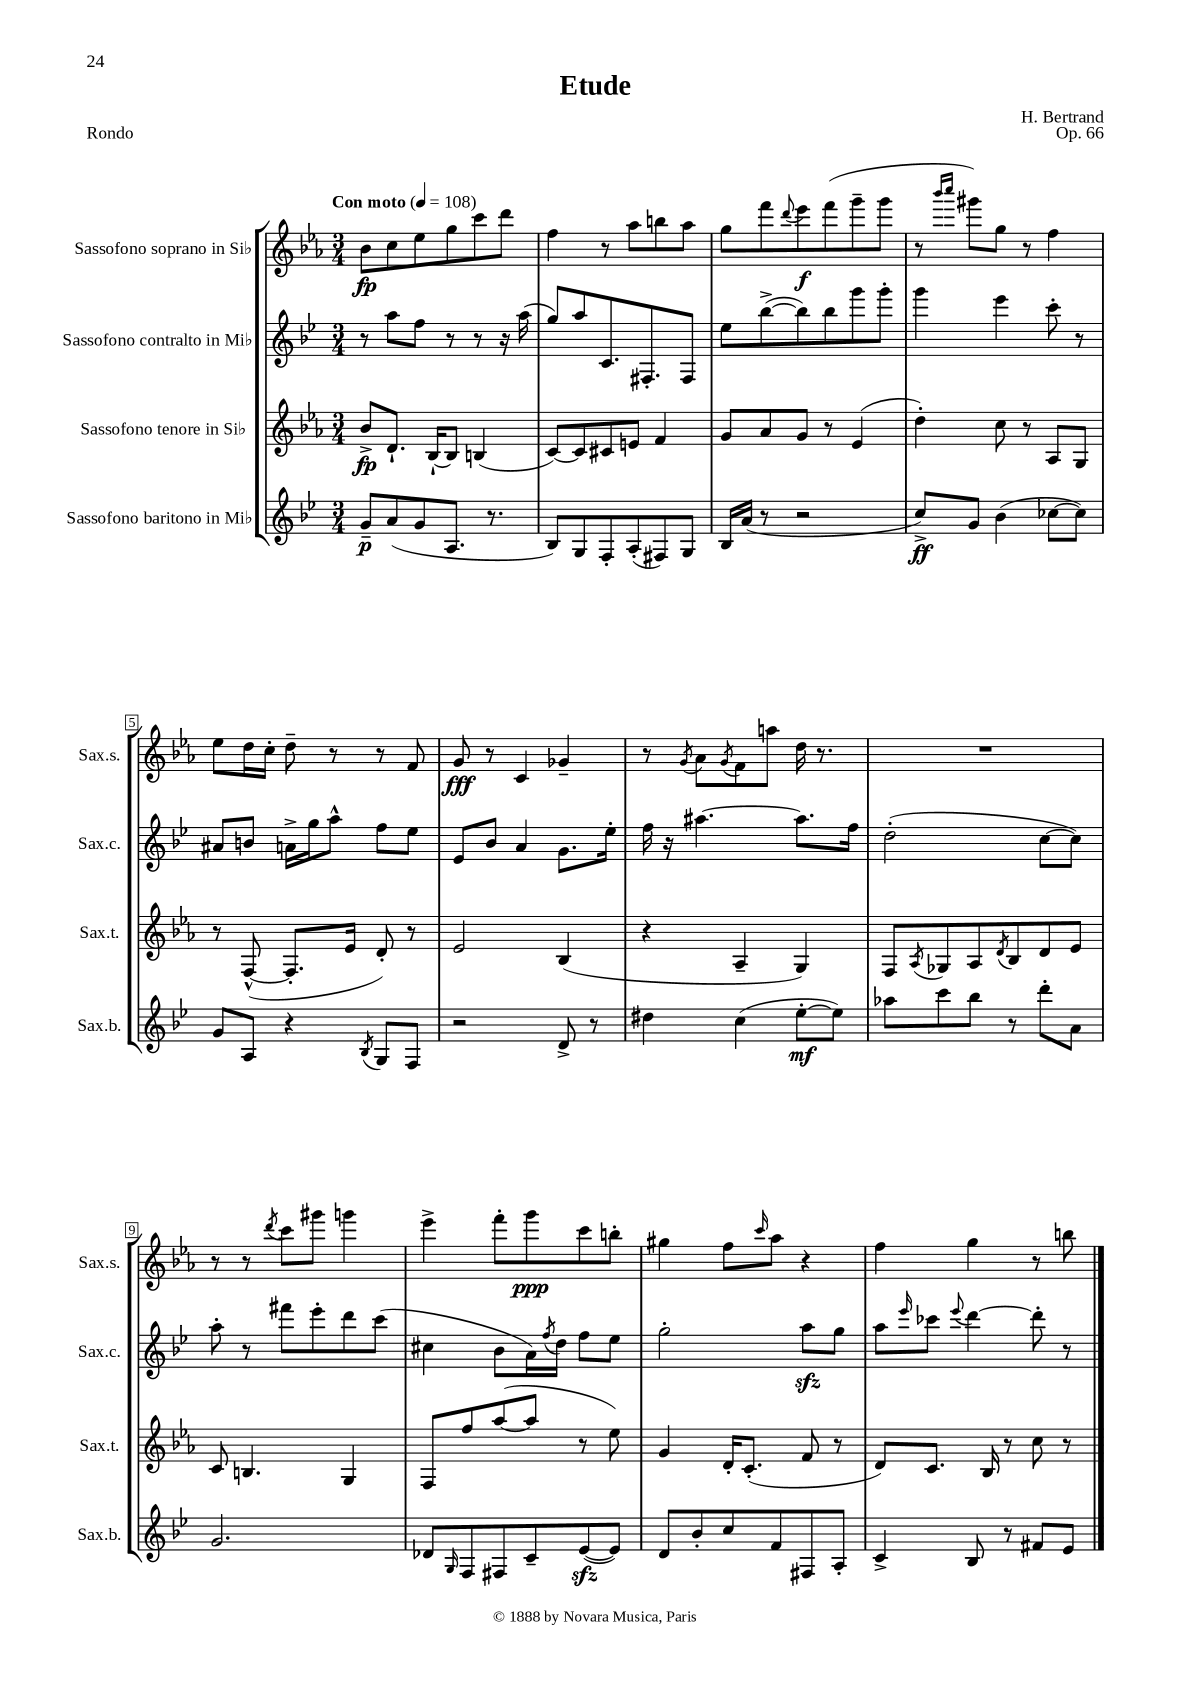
\header { title = "Etude" composer = "H. Bertrand" opus = "Op. 66" piece = "Rondo" }
<<
\new StaffGroup <<
\new Staff = "s0" \with { instrumentName = "Sassofono soprano in Sib" shortInstrumentName = "Sax.s." } {
    \clef treble \key ees \major \numericTimeSignature \time 3/4 \tempo "Con moto" 4 = 108
    bes'8\fp c''8 ees''8 g''8 c'''8 d'''8 |
    f''4 r8 aes''8 b''8 aes''8 |
    g''8 f'''8 \appoggiatura { d'''8 } ees'''8\f f'''8( g'''8-- g'''8 |
    r8 \grace { bes'''16 c''''16 } gis'''8) g''8 r8 f''4 |
    ees''8 d''16 c''16-. d''8-- r8 r8 f'8 |
    g'8\fff r8 c'4 ges'4-- |
    r8 \acciaccatura { g'8 } aes'8 \acciaccatura { g'8 } f'8 a''8 d''16 r8. |
    R2. |
    r8 r8 \acciaccatura { d'''8 } c'''8 gis'''8 g'''4 |
    ees'''4-> f'''8-. g'''8\ppp c'''8 b''8-. |
    gis''4 f''8 \grace { c'''16 } aes''8 r4 |
    f''4 g''4 r8 b''8 \bar "|." |
}
\new Staff = "s1" \with { instrumentName = "Sassofono contralto in Mib" shortInstrumentName = "Sax.c." } {
    \clef treble \key bes \major \numericTimeSignature \time 3/4
    r8 a''8 f''8 r8 r8 r16 a''16( |
    g''8) a''8 c'8. fis8.-. fis8 |
    ees''8 bes''8~->( bes''8) bes''8 g'''8 g'''8-. |
    g'''4 ees'''4 c'''8-. r8 |
    ais'8 b'8 a'16-> g''16 a''8-^ f''8 ees''8 |
    ees'8 bes'8 a'4 g'8. ees''16-. |
    f''16 r16 ais''4.~ ais''8. f''16 |
    d''2-.( c''8~ c''8) |
    a''8-. r8 fis'''8 ees'''8-. d'''8 c'''8( |
    cis''4 bes'8 a'16) \acciaccatura { f''8 } d''16 f''8 ees''8 |
    g''2-. a''8\sfz g''8 |
    a''8 \grace { ees'''16 } ces'''8 \appoggiatura { ees'''8 } d'''4~ d'''8-. r8 \bar "|." |
}
\new Staff = "s2" \with { instrumentName = "Sassofono tenore in Sib" shortInstrumentName = "Sax.t." } {
    \clef treble \key ees \major \numericTimeSignature \time 3/4
    bes'8->\fp d'8.-! bes16~-! bes8 b4( |
    c'8~) c'8 cis'8 e'8 f'4 |
    g'8 aes'8 g'8 r8 ees'4( |
    d''4-.) c''8 r8 aes8 g8 |
    r8 f8~-^( f8.-. ees'16 d'8-.) r8 |
    ees'2 bes4( |
    r4 aes4-- g4) |
    f8 \acciaccatura { aes8 } ges8 aes8 \acciaccatura { d'8 } bes8 d'8 ees'8 |
    c'8 b4. g4 |
    f8 f''8 aes''8~( aes''8 r8 ees''8) |
    g'4 d'16-. c'8.-.( f'8 r8 |
    d'8) c'8. bes16 r8 c''8 r8 \bar "|." |
}
\new Staff = "s3" \with { instrumentName = "Sassofono baritono in Mib" shortInstrumentName = "Sax.b." } {
    \clef treble \key bes \major \numericTimeSignature \time 3/4
    g'8--\p a'8( g'8 a8. r8. |
    bes8) g8 f8-. a8-.( fis8) g8 |
    bes16 a'16( r8 r2 |
    c''8->\ff) g'8 bes'4( ces''8~ ces''8) |
    g'8 a8 r4 \acciaccatura { bes8 } g8 f8 |
    r2 d'8-> r8 |
    dis''4 c''4( ees''8~-.\mf ees''8) |
    aes''8 c'''8 bes''8 r8 d'''8-. a'8 |
    g'2. |
    des'8 \grace { g16 } f8 fis8 c'8-- ees'8~\sfz( ees'8) |
    d'8 bes'8-. c''8 f'8 fis8 a8-. |
    c'4-> bes8 r8 fis'8 ees'8 \bar "|." |
}
>>
>>
\layout { \context { \Score \override BarNumber.stencil = #(make-stencil-boxer 0.1 0.3 ly:text-interface::print) } }
